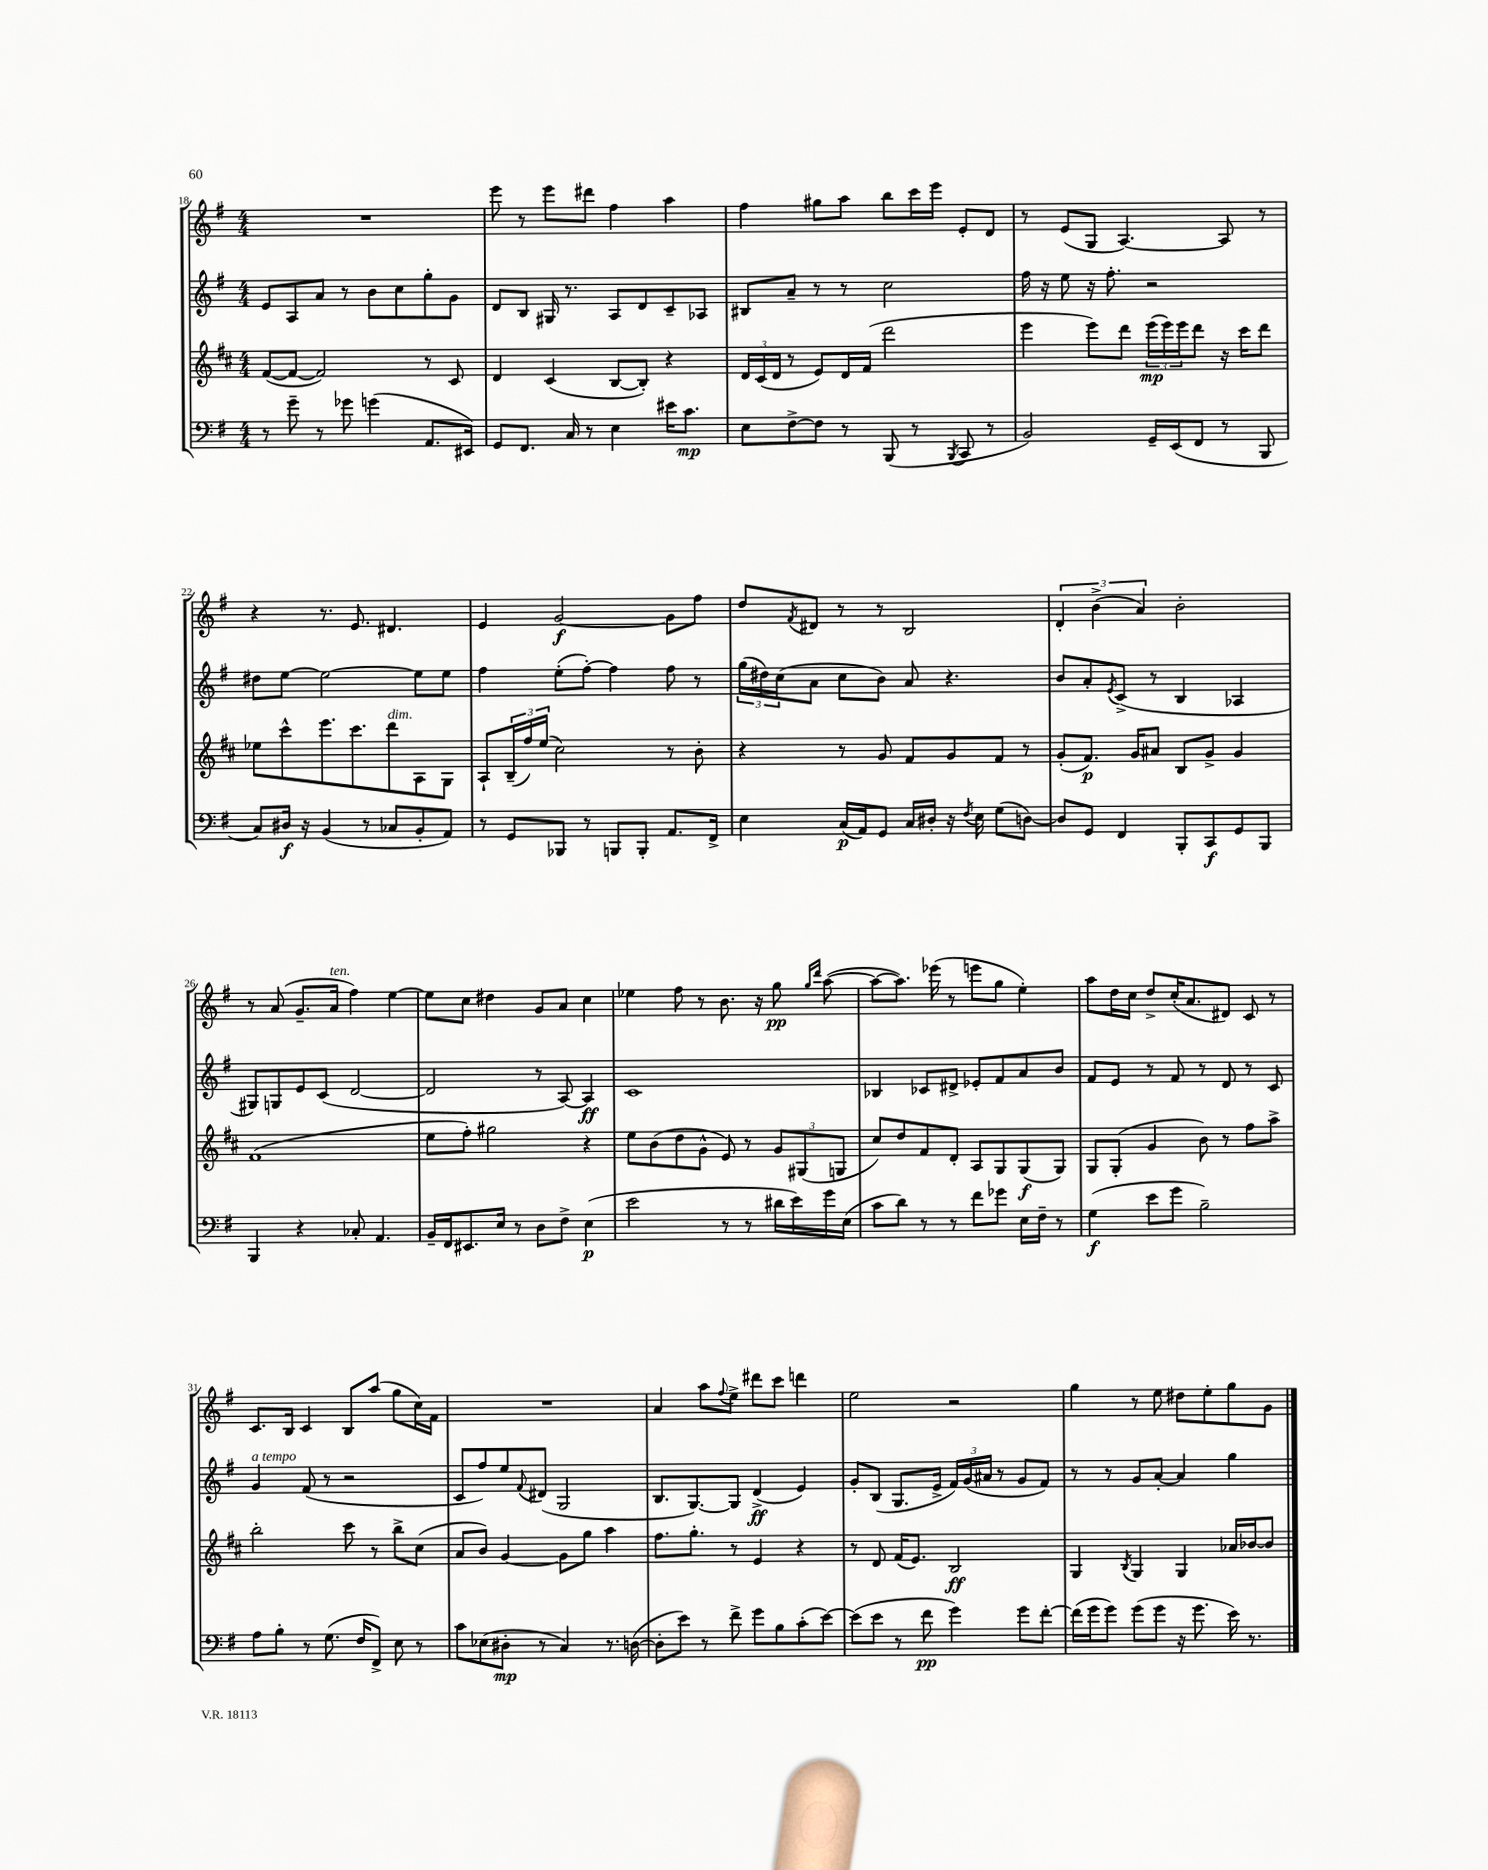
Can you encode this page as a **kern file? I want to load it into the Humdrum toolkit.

**kern	**kern	**kern	**kern
*staff4	*staff3	*staff2	*staff1
*clefF4	*clefG2	*clefG2	*clefG2
*k[f#]	*k[f#c#]	*k[f#]	*k[f#]
*M4/4	*M4/4	*M4/4	*M4/4
8r	([8f#	8e	1r
8g~	8f#_	8A	.
8r	2f#])	8a	.
8g-	.	8r	.
(4g	.	8b	.
.	.	8cc	.
8.AA	8r	8gg'	.
.	8c#	8g	.
16EE#)	.	.	.
=	=	=	=
8GG	4d	8d	8eee
8.FF#	.	8B	8r
.	(4c#	16G#	8eee
16C	.	8.r	.
8r	.	.	8ddd#
4E	[8B	8A	4ff#
.	8B'])	8d	.
16e#	4r	8c~	4aa
8.c	.	.	.
.	.	8A-	.
=	=	=	=
8E	24d	8B#	4ff#
.	(24c#	.	.
.	24d	.	.
[8F#^	8r	8a~	.
8F#]	8e)	8r	8gg#
8r	16d	8r	8aa
.	(16f#	.	.
(8BBB	2ddd	2cc	8bb
8r	.	.	16ccc
.	.	.	16eee
8qBBB	.	.	.
8CC	.	.	8e'
8r	.	.	8d
=	=	=	=
2BB)	4eee	16ff#	8r
.	.	16r	.
.	.	8ee	(8e
.	8eee)	16r	8G
.	.	8.ff#'	.
.	8ddd	.	[4.A)
16GG~	(24eee	2r	.
.	24eee)	.	.
(16EE	.	.	.
.	24eee	.	.
8FF#	8ddd	.	.
8r	16r	.	8A]
.	16ccc#	.	.
8BBB	8ddd	.	8r
=	=	=	=
8C)	8ee-	8dd#	4r
16D#	8ccc#^^	[8ee	.
16r	.	.	.
(4BB	8.eee	2ee_	8.r
.	8.ccc#	.	8.e
8r	.	.	.
8C-	8ddd	.	4.d#
8BB'	8A	8ee]	.
8AA)	8G	8ee	.
=	=	=	=
8r	8A`	4ff#	4e
8GG	(24B~	.	.
.	24ff#)	.	.
.	(24ee	.	.
8BBB-	2cc#)	(8ee'	[2g
8r	.	[8ff#')	.
8BBB	.	4ff#]	.
8BBB'	.	.	.
8.AA	8r	8ff#	8g]
.	8b'	8r	8ff#
16FF#^	.	.	.
=	=	=	=
4E	4r	(24gg	8dd
.	.	24dd#)	.
.	.	(24cc	.
.	.	.	8qf#
.	.	8a	8d#
(16C	8r	8cc	8r
16AA)	.	.	.
8GG	8g	8b)	8r
16C	8f#	8a	2B
16D#'	.	.	.
16r	8g	4.r	.
8qF#	.	.	.
16E	.	.	.
(8G	8f#	.	.
[8D)	8r	.	.
=	=	=	=
8D]	(8g'	8b	6d'
8GG	8.f#)	8a'	.
.	.	.	(6b^
.	.	8qe	.
4FF#	.	(8c^	.
.	16g	.	.
.	.	.	6a)
.	8a#	8r	.
8BBB'	8B	4B	2b'
8CC	8g^	.	.
8GG	4g	4A-	.
8BBB	.	.	.
=	=	=	=
4BBB	(1f#	8G#)	8r
.	.	8G	(8a
4r	.	8e	8.g~
.	.	(8c	.
.	.	.	16a
8C-'	.	[2d	4ff#)
4.AA	.	.	.
.	.	.	[4ee
=	=	=	=
16BB~	8ee	2d]	8ee]
16FF#	.	.	.
8.EE#	8ff#')	.	8cc
.	2gg#	.	4dd#
16E	.	.	.
8r	.	.	.
8D	.	8r	8g
8F#^	.	[8A)	8a
(4E	4r	4A]	4cc
=	=	=	=
2e	8ee	1c	4ee-
.	(8b	.	.
.	8dd	.	8ff#
.	8g^^	.	8r
8r	8e)	.	8.b
8r	8r	.	.
.	.	.	16r
16d#	12g	.	8gg
16e)	.	.	.
.	(12G#	.	.
.	.	.	16qqgg
.	.	.	16qqddd
16g	.	.	([8aa
.	12G	.	.
(16E	.	.	.
=	=	=	=
8c	8cc#)	4B-	8aa_
8d)	8dd	.	8.aa])
8r	8f#	8c-	.
.	.	.	(16eee-
8r	8d'	8d#^	8r
8f#	8A	8e-'	8eee
8g-	8G	8f#	8gg
16E	(8G	8a	4ee')
16F#~	.	.	.
8r	8G)	8b	.
=	=	=	=
(4G	8G	8f#	8aa
.	(8G'	8e	16dd
.	.	.	16cc
8e	4g	8r	8dd^
8g	.	8f#	(16cc'
.	.	.	8.a
2B~)	8b)	8r	.
.	8r	8d	8d#)
.	8ff#	8r	8c
.	8aa^	8c	8r
=	=	=	=
8A	2bb'	4g	8.c
8B'	.	.	.
.	.	.	16B
8r	.	(8f#	4c
(8.G	.	8r	.
.	8ccc#	2r	8B
16F#	.	.	.
8FF#^)	8r	.	(8aa
8E	8bb^	.	8gg
8r	(8cc#	.	16cc)
.	.	.	16f#
=	=	=	=
8c	8a	8c	1r
(8E-	8b)	8ff#)	.
8D#'	[4g	8ee	.
.	.	8qqf#	.
8r	.	(8d#	.
4C)	8g]	2G	.
.	8gg	.	.
8.r	4aa	.	.
([16D	.	.	.
=	=	=	=
8D']	8.ff#	8.B	4a
8e)	.	.	.
.	8.gg'	[8.G)	.
8r	.	.	8aa
.	.	.	8qqff#
8f#^	8r	8G]	8ee^
8g	4e	(4d^	8ddd#
8B	.	.	8ccc
(8c'	4r	4e)	4ddd
[8e)	.	.	.
=	=	=	=
(8e]	8r	8g'	2ee
8e	8d	(8B	.
8r	(16f#	8.G	.
.	8.e)	.	.
8f#	.	.	.
.	.	16e^	.
4g)	2B	24f#)	2r
.	.	(24g	.
.	.	24a#	.
.	.	8r	.
8g	.	8g	.
[8f#'	.	8f#)	.
=	=	=	=
(16f#]	4G	8r	4gg
16g	.	.	.
8g)	.	8r	.
.	8qB	.	.
(8g	4G	8g	8r
8g	.	[8a'	8ee
16r	4G	4a]	8dd#
8.g	.	.	.
.	.	.	8ee'
16e)	16a-	4gg	8gg
8.r	[16b-	.	.
.	8b-]	.	8g
==	==	==	==
*-	*-	*-	*-
